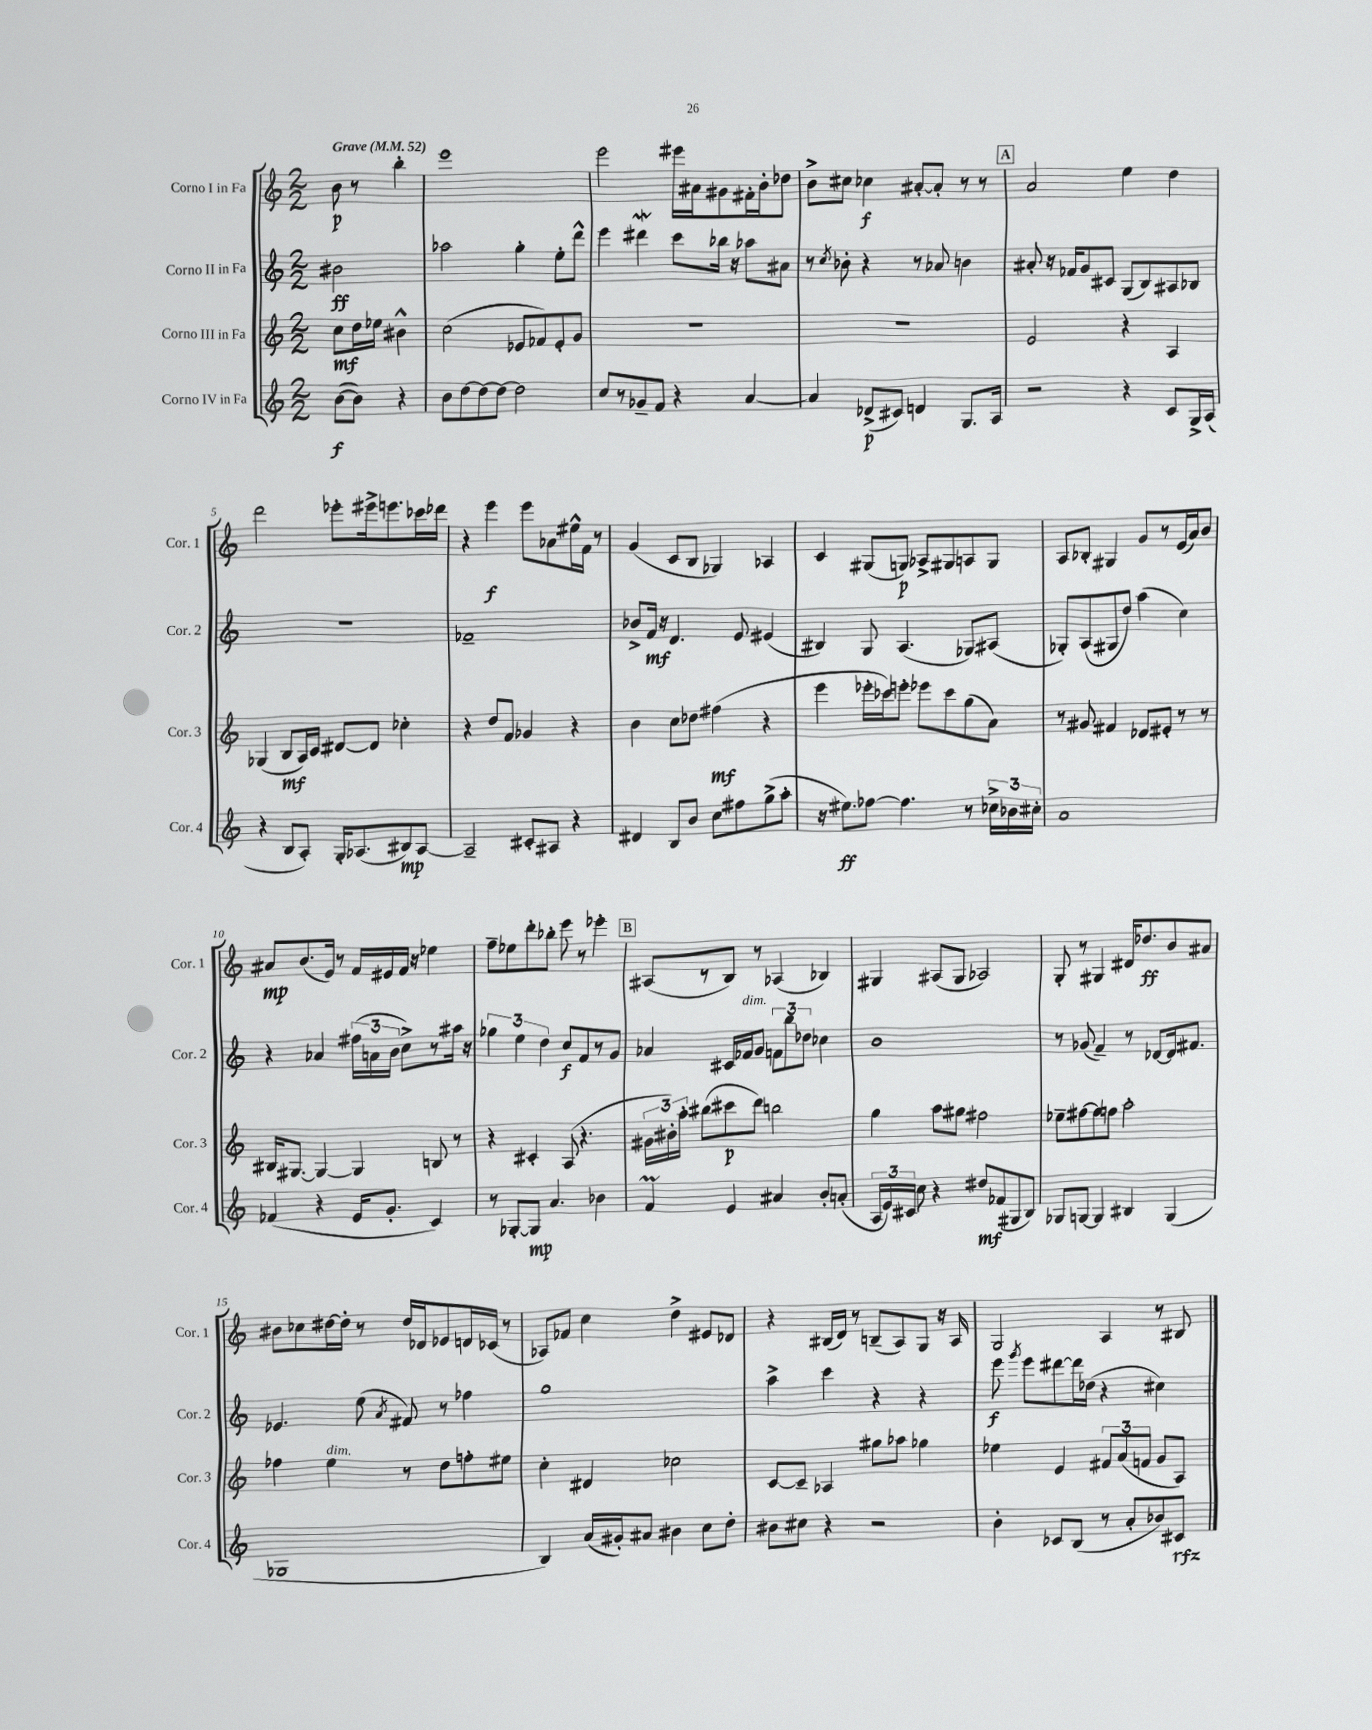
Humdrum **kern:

**kern	**dynam	**kern	**dynam	**kern	**dynam	**kern	**dynam
*part4	*part4	*part3	*part3	*part2	*part2	*part1	*part1
*staff4	*staff4	*staff3	*staff3	*staff2	*staff2	*staff1	*staff1
*I"Corno IV in Fa	*	*I"Corno III in Fa	*	*I"Corno II in Fa	*	*I"Corno I in Fa	*
*I'Cor. 4	*	*I'Cor. 3	*	*I'Cor. 2	*	*I'Cor. 1	*
*clefG2	*	*clefG2	*	*clefG2	*	*clefG2	*
*k[]	*	*k[]	*	*k[]	*	*k[]	*
*M2/2	*	*M2/2	*	*M2/2	*	*M2/2	*
*MM52	*	*MM52	*	*MM52	*	*MM52	*
=	=	=	=	=	=	=	=
!	!	!	!	!	!	!LO:TX:a:B:t=Grave	!
([8b\L	f	8cc\L	mf	2b#X\	ff	8b\	p
8b\J])	.	16dd\L	.	.	.	8r	.
.	.	16ee-X\JJ	.	.	.	.	.
4r	.	4b#X^^\	.	.	.	4bb'\	.
=1	=1	=1	=1	=1	=1	=1	=1
8b\L	.	(2cc\	.	2aa-X\	.	1eee	.
[8dd\	.	.	.	.	.	.	.
8dd\_	.	.	.	.	.	.	.
8dd\J_	.	.	.	.	.	.	.
2dd\]	.	8e-X/L	.	4gg'\	.	.	.
.	.	8f-X/)	.	.	.	.	.
.	.	8e-'/	.	8ee'\L	.	.	.
.	.	8g/J	.	8ddd^^\J	.	.	.
=2	=2	=2	=2	=2	=2	=2	=2
8cc/L	.	1r	.	4eee\	.	2eee\	.
8r	.	.	.	.	.	.	.
8g-X~/	.	.	.	4ddd#XW\	.	.	.
8f/J	.	.	.	.	.	.	.
4r	.	.	.	8ccc\L	.	16eee#X\LL	.
.	.	.	.	.	.	16a#X\J	.
.	.	.	.	16bb-X\Jk	.	8g#X\	.
.	.	.	.	16r	.	.	.
[4a/	.	.	.	8aa-X\L	.	16f#X'\L	.
.	.	.	.	.	.	16b'\J	.
.	.	.	.	8a#X\J	.	8dd-X\J	.
=3	=3	=3	=3	=3	=3	=3	=3
4a/]	.	1r	.	8r	.	8b^\L	.
.	.	.	.	8qcc/	.	.	.
.	.	.	.	8b-X'\	.	8cc#X\J	.
(8d-X^/L	p	.	.	4r	.	4cc-X\	f
8c#X/J)	.	.	.	.	.	.	.
4dn/	.	.	.	8r	.	[8a#X'/L	.
.	.	.	.	8a-X/	.	8a#'/J]	.
8.G/L	.	.	.	4bn\	.	8r	.
.	.	.	.	.	.	8r	.
16A/Jk	.	.	.	.	.	.	.
!!LO:REH:place=s1:t=A
=4	=4	=4	=4	=4	=4	=4	=4
2r	.	2e/	.	8a#X'/	.	2a/	.
.	.	.	.	16r	.	.	.
.	.	.	.	16f-X/KL	.	.	.
.	.	.	.	8g/	.	.	.
.	.	.	.	8c#X/J	.	.	.
4r	.	4r	.	(8G/L	.	4ee\	.
.	.	.	.	8B/)	.	.	.
8c/L	.	4A/	.	8A#X/	.	4dd\	.
16G^/L	.	.	.	8B-X/J	.	.	.
(16A/JJ	.	.	.	.	.	.	.
!!LO:LB:g=z
=5	=5	=5	=5	=5	=5	=5	=5
4r	.	(4G-X/	.	1r	.	2ddd\	.
8B/L	.	8B/L	mf	.	.	.	.
8A'/J)	.	16A/L)	.	.	.	.	.
.	.	16c/JJ	.	.	.	.	.
16G'/KL	.	[8d#X/L	.	.	.	8eee-X'\L	.
(8.A-X/	.	.	.	.	.	.	.
.	.	8d#/J]	.	.	.	16eee#X^\k	.
.	.	.	.	.	.	8.eeen\	.
8B#X/)	mp	4cc-X'\	.	.	.	.	.
[8A-/J	.	.	.	.	.	16ccc-X\L	.
.	.	.	.	.	.	16ddd-X\JJ	.
=6	=6	=6	=6	=6	=6	=6	=6
2A-~/]	.	4r	.	1f-X~	.	4r	.
.	.	8dd/L	.	.	.	4eee\	f
.	.	8f/J	.	.	.	.	.
8c#X'/L	.	4g-X/	.	.	.	8eee\L	.
8A#X/J	.	.	.	.	.	8a-X\	.
4r	.	4r	.	.	.	16ee#X^^\L	.
.	.	.	.	.	.	16f\JJ	.
.	.	.	.	.	.	8r	.
=7	=7	=7	=7	=7	=7	=7	=7
4d#X/	.	4b\	.	8b-X^/L	.	(4g/	.
.	.	.	.	16f/Jk	mf	.	.
.	.	.	.	16r	.	.	.
8B/L	.	8cc\L	.	4.d/	.	8c/L	.
8b/J	.	8dd-X\J	.	.	.	8B/J	.
8cc\L	.	(4ff#X\	mf	.	.	4G-X/)	.
8ff#X\	.	.	.	8e/	.	.	.
(8gg^\	.	4r	.	(4e#X/	.	4A-X/	.
8aa'\J	.	.	.	.	.	.	.
=8	=8	=8	=8	=8	=8	=8	=8
16r	.	4eee\	.	4B#X/)	.	4c/	.
8.ee#X\L)	ff	.	.	.	.	.	.
[8ff-X\J	.	16eee-X'\LL	.	8G/	.	(8G#X/L	.
.	.	16ccc-X\J)	.	.	.	.	.
4.ff-\]	.	8eeen'\J	.	(4.A/	.	8Gn/J)	p
.	.	8eee-X\L	.	.	.	8A-X^/L	.
.	.	8ccc-\	.	.	.	8G#X/	.
8r	.	(8gg\	.	8G-X/L)	.	8An/	.
24cc-X^\LL	.	8a\J)	.	(8A#X/J	.	8G#/J	.
24b-X\	.	.	.	.	.	.	.
24cc#X'\JJ	.	.	.	.	.	.	.
=9	=9	=9	=9	=9	=9	=9	=9
1a	.	8r	.	8G-X'/L)	.	8A/L	.
.	.	8g#X/	.	(8A/	.	8B-X'/J	.
.	.	4f#X/	.	8G#X/	.	4G#X/	.
.	.	.	.	8dd/J)	.	.	.
.	.	8d-X/L	.	(4aa\	.	8g/L	.
.	.	8e#X'/J	.	.	.	8r	.
.	.	8r	.	4cc\)	.	(16e/L	.
.	.	.	.	.	.	16a/J)	.
.	.	8r	.	.	.	8b/J	.
!!LO:LB:g=z
=10	=10	=10	=10	=10	=10	=10	=10
(4f-X/	.	16B#X/KL	.	4r	.	8a#X/L	mp
.	.	[8.G#X/J	.	.	.	.	.
.	.	.	.	.	.	(8.b/	.
4r	.	4G#/_	.	4a-X/	.	.	.
.	.	.	.	.	.	16e/Jk)	.
.	.	.	.	.	.	8r	.
16e/KL	.	4G#/]	.	(24ff#X\LL	.	16f/LL	.
.	.	.	.	24an\	.	.	.
8.g'/J	.	.	.	.	.	16e#X/	.
.	.	.	.	24b\JJ	.	.	.
.	.	.	.	8cc^\L)	.	16f/JJ	.
.	.	.	.	.	.	16r	.
4c/)	.	8Bn/	.	8r	.	4ee-X\	.
.	.	8r	.	16aa#X\Jk	.	.	.
.	.	.	.	16r	.	.	.
=11	=11	=11	=11	=11	=11	=11	=11
8r	.	4r	.	6gg-X\	.	8ff~\L	.
[8G-X'/L	.	.	.	.	.	8ee-X\	.
.	.	.	.	6ee\	.	.	.
8G-/J]	mp	4c#X'/	.	.	.	8ddd'\	.
.	.	.	.	6dd\	.	.	.
4.a/	.	.	.	.	.	8bb-X'\J	.
.	.	(8A/	.	8cc/L	f	8eee\	.
.	.	4.r	.	8f/	.	8r	.
4b-X\	.	.	.	8r	.	4eee-X'\	.
.	.	.	.	8g/J	.	.	.
!!LO:REH:place=s1:t=B
=12	=12	=12	=12	=12	=12	=12	=12
4fM/	.	24g#X\LL	.	4a-X/	.	(8A#X/L	.
.	.	24b#X'\)	.	.	.	.	.
.	.	24aa'\JJ	.	.	.	.	.
.	.	(8bb#X\L	.	.	.	8r	.
4e/	.	8ccc#X\	p	16c#X/LL	.	8B/J)	.
!	!	!	!	!LO:TX:a:i:t=dim.	!	!	!
.	.	.	.	16f-X/J	.	.	.
.	.	8ddd\J)	.	8g/J	.	8r	.
4a#X/	.	2bbn\	.	12fn\L	.	(4A-X/	.
.	.	.	.	12bb\	.	.	.
.	.	.	.	12dd-X\J	.	.	.
8b'/L	.	.	.	4cc-X\	.	4B-X/)	.
(8an'/J	.	.	.	.	.	.	.
=13	=13	=13	=13	=13	=13	=13	=13
24A/LL	.	4gg\	.	1b	.	4G#X/	.
24e/)	.	.	.	.	.	.	.
24c#X/JJ	.	.	.	.	.	.	.
8cc\	.	.	.	.	.	.	.
4r	.	8aa\L	.	.	.	(8A#X/L	.
.	.	8gg#X\J	.	.	.	8G#/J	.
8dd#X/L	mf	2ff#X\	.	.	.	2A-X/)	.
(8f-X/	.	.	.	.	.	.	.
8G#X/	.	.	.	.	.	.	.
8B/J)	.	.	.	.	.	.	.
=14	=14	=14	=14	=14	=14	=14	=14
8G-X/L	.	8ee-X~\L	.	8r	.	8G'/	.
[8Gn/J	.	[8ff#X\	.	(8g-X/	.	8r	.
4G/]	.	8ff#\]	.	4f~/)	.	4G#X/	.
.	.	8ffn\J	.	.	.	.	.
4B#X/	.	2aa'\	.	8r	.	16d#X/KL	.
.	.	.	.	.	.	8.dd-X/	ff
.	.	.	.	[8d-X/L	.	.	.
(4G/	.	.	.	16d-/k]	.	8b/	.
.	.	.	.	8.f#X/J	.	.	.
.	.	.	.	.	.	8a#X/J	.
!!LO:LB:g=z
=15	=15	=15	=15	=15	=15	=15	=15
1G-X	.	4ff-X\	.	4.e-X/	.	8b#X\L	.
.	.	.	.	.	.	8cc-X\	.
!	!	!LO:TX:a:i:t=dim.	!	!	!	!	!
.	.	4ee\	.	.	.	[16dd#X\L	.
.	.	.	.	.	.	16dd#'\JJ]	.
.	.	.	.	(8ee\	.	8r	.
.	.	.	.	8qa/	.	.	.
.	.	8r	.	8f#X/)	.	16dd#/LL	.
.	.	.	.	.	.	16d-X/J	.
.	.	8dd\L	.	8r	.	8e-X/	.
.	.	8ffn'\	.	4ff-X\	.	16dn/L	.
.	.	.	.	.	.	(16c-X/JJ	.
.	.	8ee#X\J	.	.	.	8r	.
=16	=16	=16	=16	=16	=16	=16	=16
4B/)	.	4cc'\	.	1gg	.	8A-X/L)	.
.	.	.	.	.	.	8f-X/J	.
(16a/LL	.	4d#X/	.	.	.	4cc\	.
16g#X'/J)	.	.	.	.	.	.	.
8a#X/J	.	.	.	.	.	.	.
4b#X\	.	2cc-X\	.	.	.	4dd^\	.
8cc\L	.	.	.	.	.	8e#X/L	.
8dd'\J	.	.	.	.	.	8d-X/J	.
=17	=17	=17	=17	=17	=17	=17	=17
8b#X\L	.	[8c/L	.	4aa^\	.	4r	.
8cc#X\J	.	8c~/J]	.	.	.	.	.
4r	.	4A-X/	.	4ccc\	.	(16B#X/LL	.
.	.	.	.	.	.	16d/JJ)	.
.	.	.	.	.	.	8r	.
2r	.	8gg#X\L	.	4r	.	(8Bn~/L	.
.	.	8aa-X\J	.	.	.	8A/)	.
.	.	4gg-X\	.	4r	.	8G/J	.
.	.	.	.	.	.	16r	.
.	.	.	.	.	.	16A/	.
=18	=18	=18	=18	=18	=18	=18	=18
4b'\	.	4ee-X\	.	8eee\	f	2G/	.
.	.	.	.	8qggg/	.	.	.
.	.	.	.	8eee\L	.	.	.
8c-X/L	.	4e/	.	[8ddd#X\	.	.	.
(8B/J	.	.	.	16ddd#\L]	.	.	.
.	.	.	.	(16dd-X\JJ	.	.	.
8r	.	12f#X/L	.	4r	.	4A/	.
.	.	(12a/	.	.	.	.	.
8a'/L	.	.	.	.	.	.	.
.	.	12fn/J	.	.	.	.	.
8b-X/)	.	8g/L	.	4cc#X\)	.	8r	.
8c#X/J	rfz	8A/J)	.	.	.	8B#X/	.
==	==	==	==	==	==	==	==
*-	*-	*-	*-	*-	*-	*-	*-
